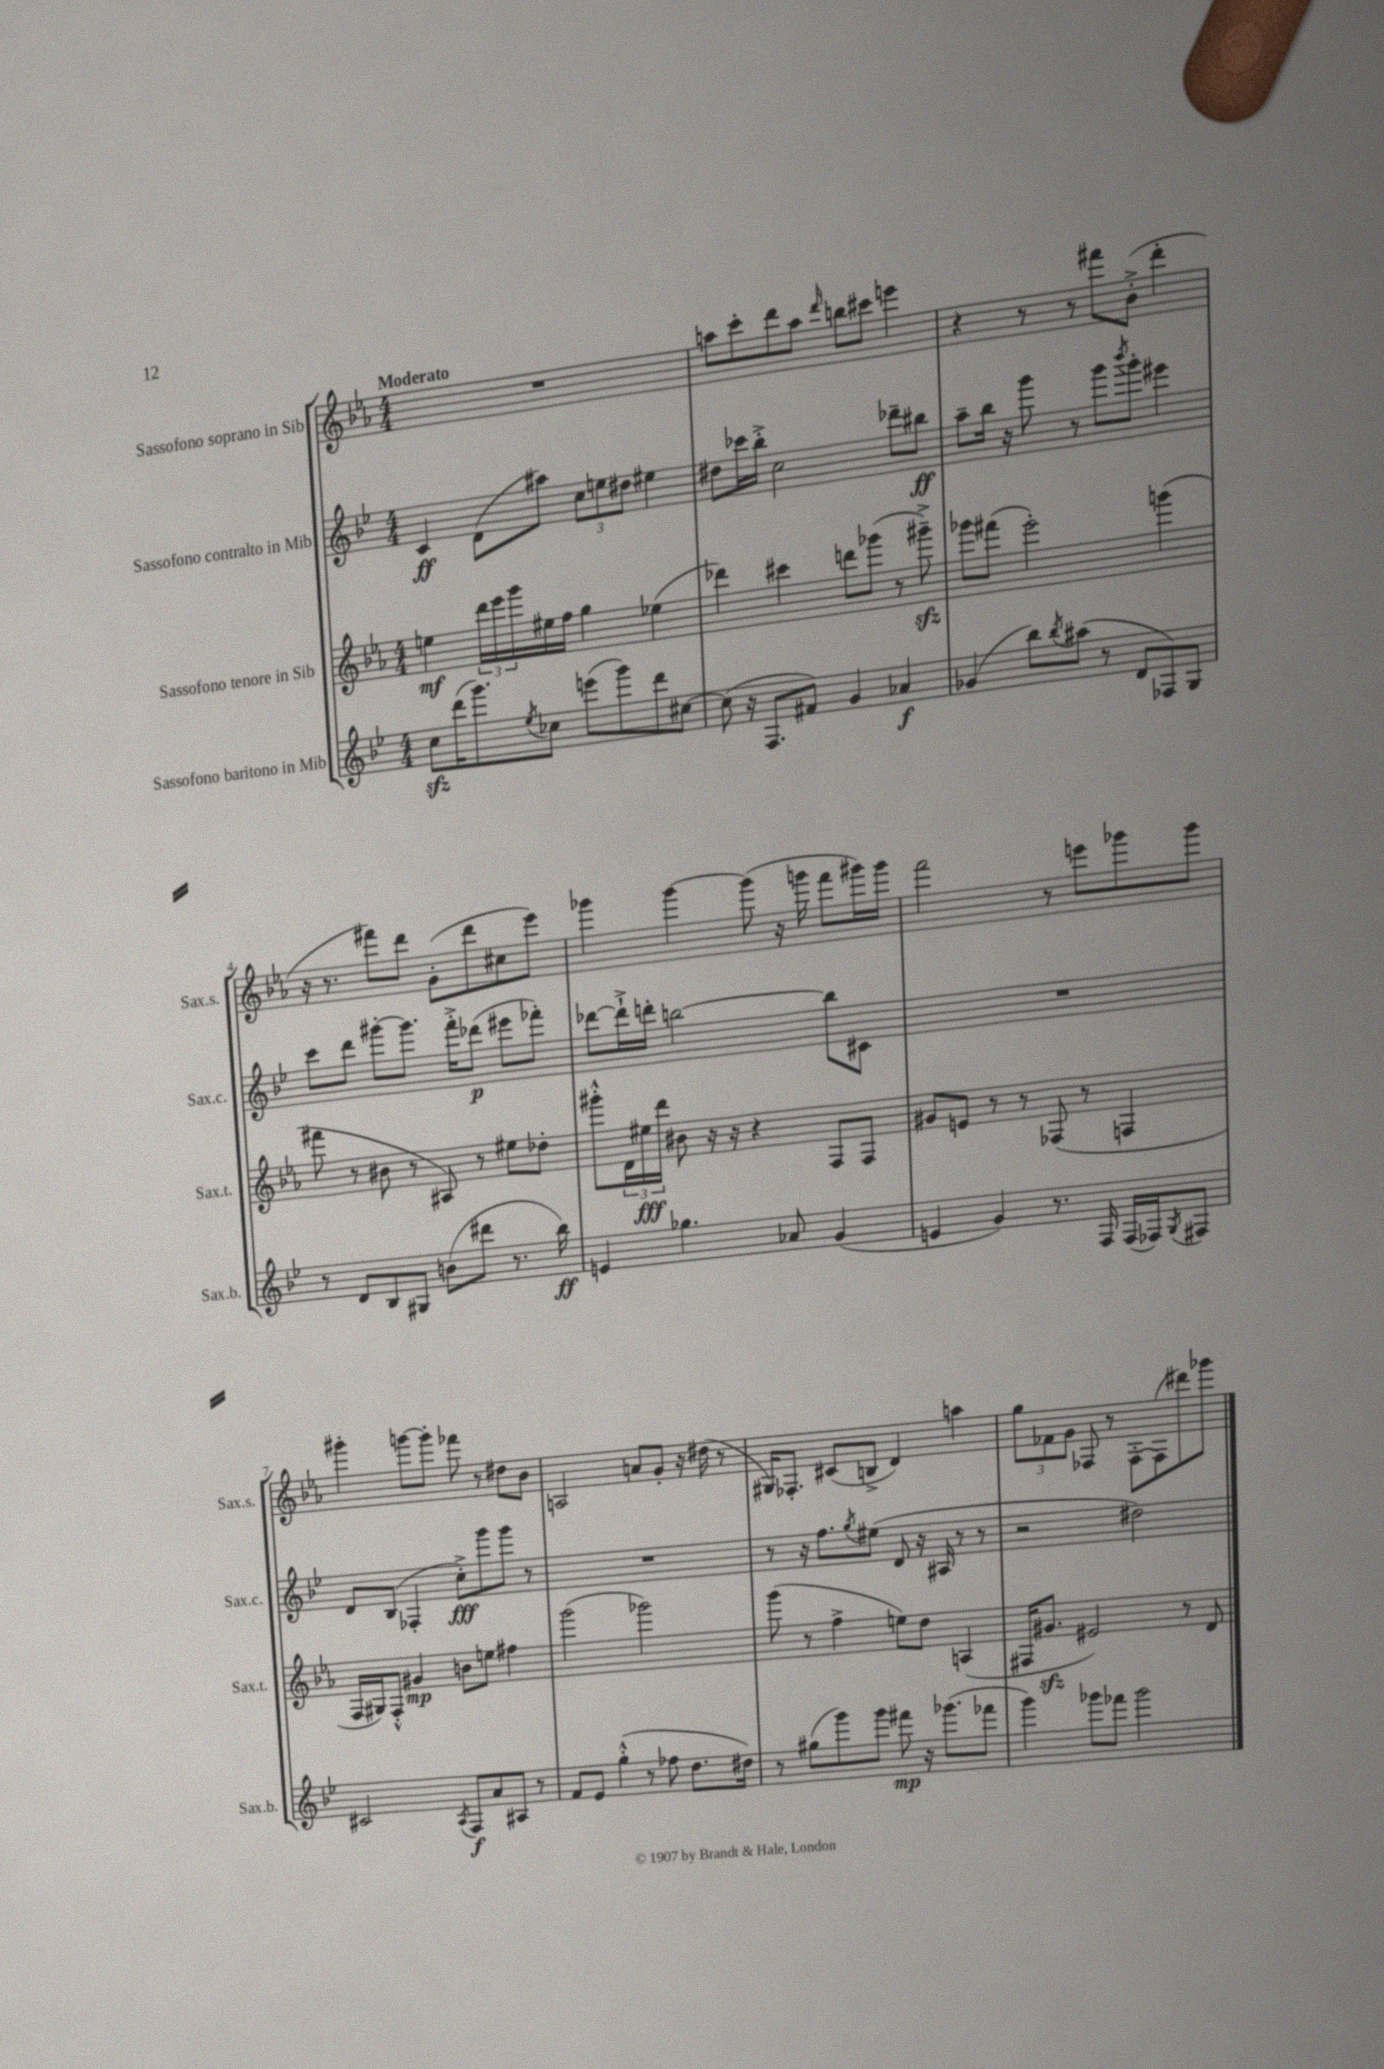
<<
\new StaffGroup <<
\new Staff = "s0" \with { instrumentName = "Sassofono soprano in Sib" shortInstrumentName = "Sax.s." } {
    \clef treble \key ees \major \numericTimeSignature \time 4/4 \tempo "Moderato"
    R1 |
    a''8 c'''8-. d'''8 a''8 \grace { d'''16 } b''8 cis'''8 e'''4 |
    r4 r8 r8 fis'''8 bes'8-.->( d'''4-. |
    r16 r8. fis'''8) d'''8 g'8-.( d'''8 cis''8 ees'''8) |
    ges'''4 ges'''4~ ges'''8( r16 g'''16 f'''8 gis'''16) gis'''16 |
    f'''2 r8 e'''8 ges'''8 ges'''8 |
    gis'''4-. g'''8~ g'''8-. fes'''8 r8 dis''8 bes'8 |
    a2 a'8 g'8-. r16 dis''16( r8 |
    gis16) fes8.-. cis'8( b8-> d'4) a''4 |
    \tuplet 3/2 { g''8 fes'8 g'8 } fes8 r8 fes8~-. fes8( dis'''8) ges'''8 \bar "|." |
}
\new Staff = "s1" \with { instrumentName = "Sassofono contralto in Mib" shortInstrumentName = "Sax.c." } {
    \clef treble \key bes \major \numericTimeSignature \time 4/4
    c'4\ff d'8( ais''8) \tuplet 3/2 { c''8 e''8 dis''8 } eis''4 |
    dis''8 ces'''16 bes''16-.-> c''2 des'''8-- bis''8\ff |
    a''8-- bes''16 r16 g'''8 r8 g'''8 \acciaccatura { bes'''8 } g'''8-. eis'''4 |
    c'''8 d'''8 gis'''8~-. gis'''8. f'''16-.-> des'''8\p( eis'''8 fes'''8-.) |
    des'''8~ des'''16-!-> d'''16-. b''2~ b''8 cis'8 |
    R1 |
    d'8 bes8( fes4-. c''8-.->\fff) g'''8 g'''8 r8 |
    R1 |
    r8 r16 f''8. \acciaccatura { g''8 } eis''8( d'8 r16 ais16 r8 r8 |
    r2 dis''2) \bar "|." |
}
\new Staff = "s2" \with { instrumentName = "Sassofono tenore in Sib" shortInstrumentName = "Sax.t." } {
    \clef treble \key ees \major \numericTimeSignature \time 4/4
    e''4\mf \tuplet 3/2 { d'''16 ees'''16 g'''16 } eis''16 f''16 g''4 ees''4( |
    des'''4) cis'''4 d'''8 ges'''8( r8 gis'''8--->\sfz) |
    ges'''8 fis'''8( ees'''2-.) g'''4( |
    fis'''8 r8 bis'8 r8 ais8) r8 eis''8 des''8-. |
    gis'''8-.-^ \tuplet 3/2 { d'16 eis''16\fff d'''16 } bis'8 r16 r16 r4 f8 f8 |
    gis'8 e'8 r8 r8 fes8( r8 f4 |
    f16 gis16) f8-.-^ gis'4\mp b'8 e''8 fis''4 |
    g'''2( ges'''2) |
    g'''8( r8 f''4-> e''8) d''8 a4( |
    fis16 gis'8.\sfz eis'2) r8 d'8 \bar "|." |
}
\new Staff = "s3" \with { instrumentName = "Sassofono baritono in Mib" shortInstrumentName = "Sax.b." } {
    \clef treble \key bes \major \numericTimeSignature \time 4/4
    c''8\sfz d'''16( g'''8.) \acciaccatura { ees''8 } ces''8 e'''8( g'''8) d'''8 cis''8~ |
    cis''8( r16 f8. fis'8) g'4 aes'4\f |
    ges'4( bes''8) \acciaccatura { bes''8 } ais''8( r8 d'8 fes8) g8 |
    r8 d'8 bes8 gis8 b'8( dis'''8 r8. bes''16\ff) |
    e'4 ges''4. aes'8 g'4( |
    e'4 g'4) r8. f16 f16( fes16) \acciaccatura { g8 } fis8 |
    cis'2 \acciaccatura { a8 } f8\f a'8 ais8 r8 |
    f'8 ees'8 g''4-.-^( r8 fes''8 d''8. dis''16) |
    r8 gis''8( g'''8) g'''8 fis'''8\mp r16 ges'''8.( fes'''8 |
    g'''4) ges'''8 fes'''8 ges'''2 \bar "|." |
}
>>
>>
